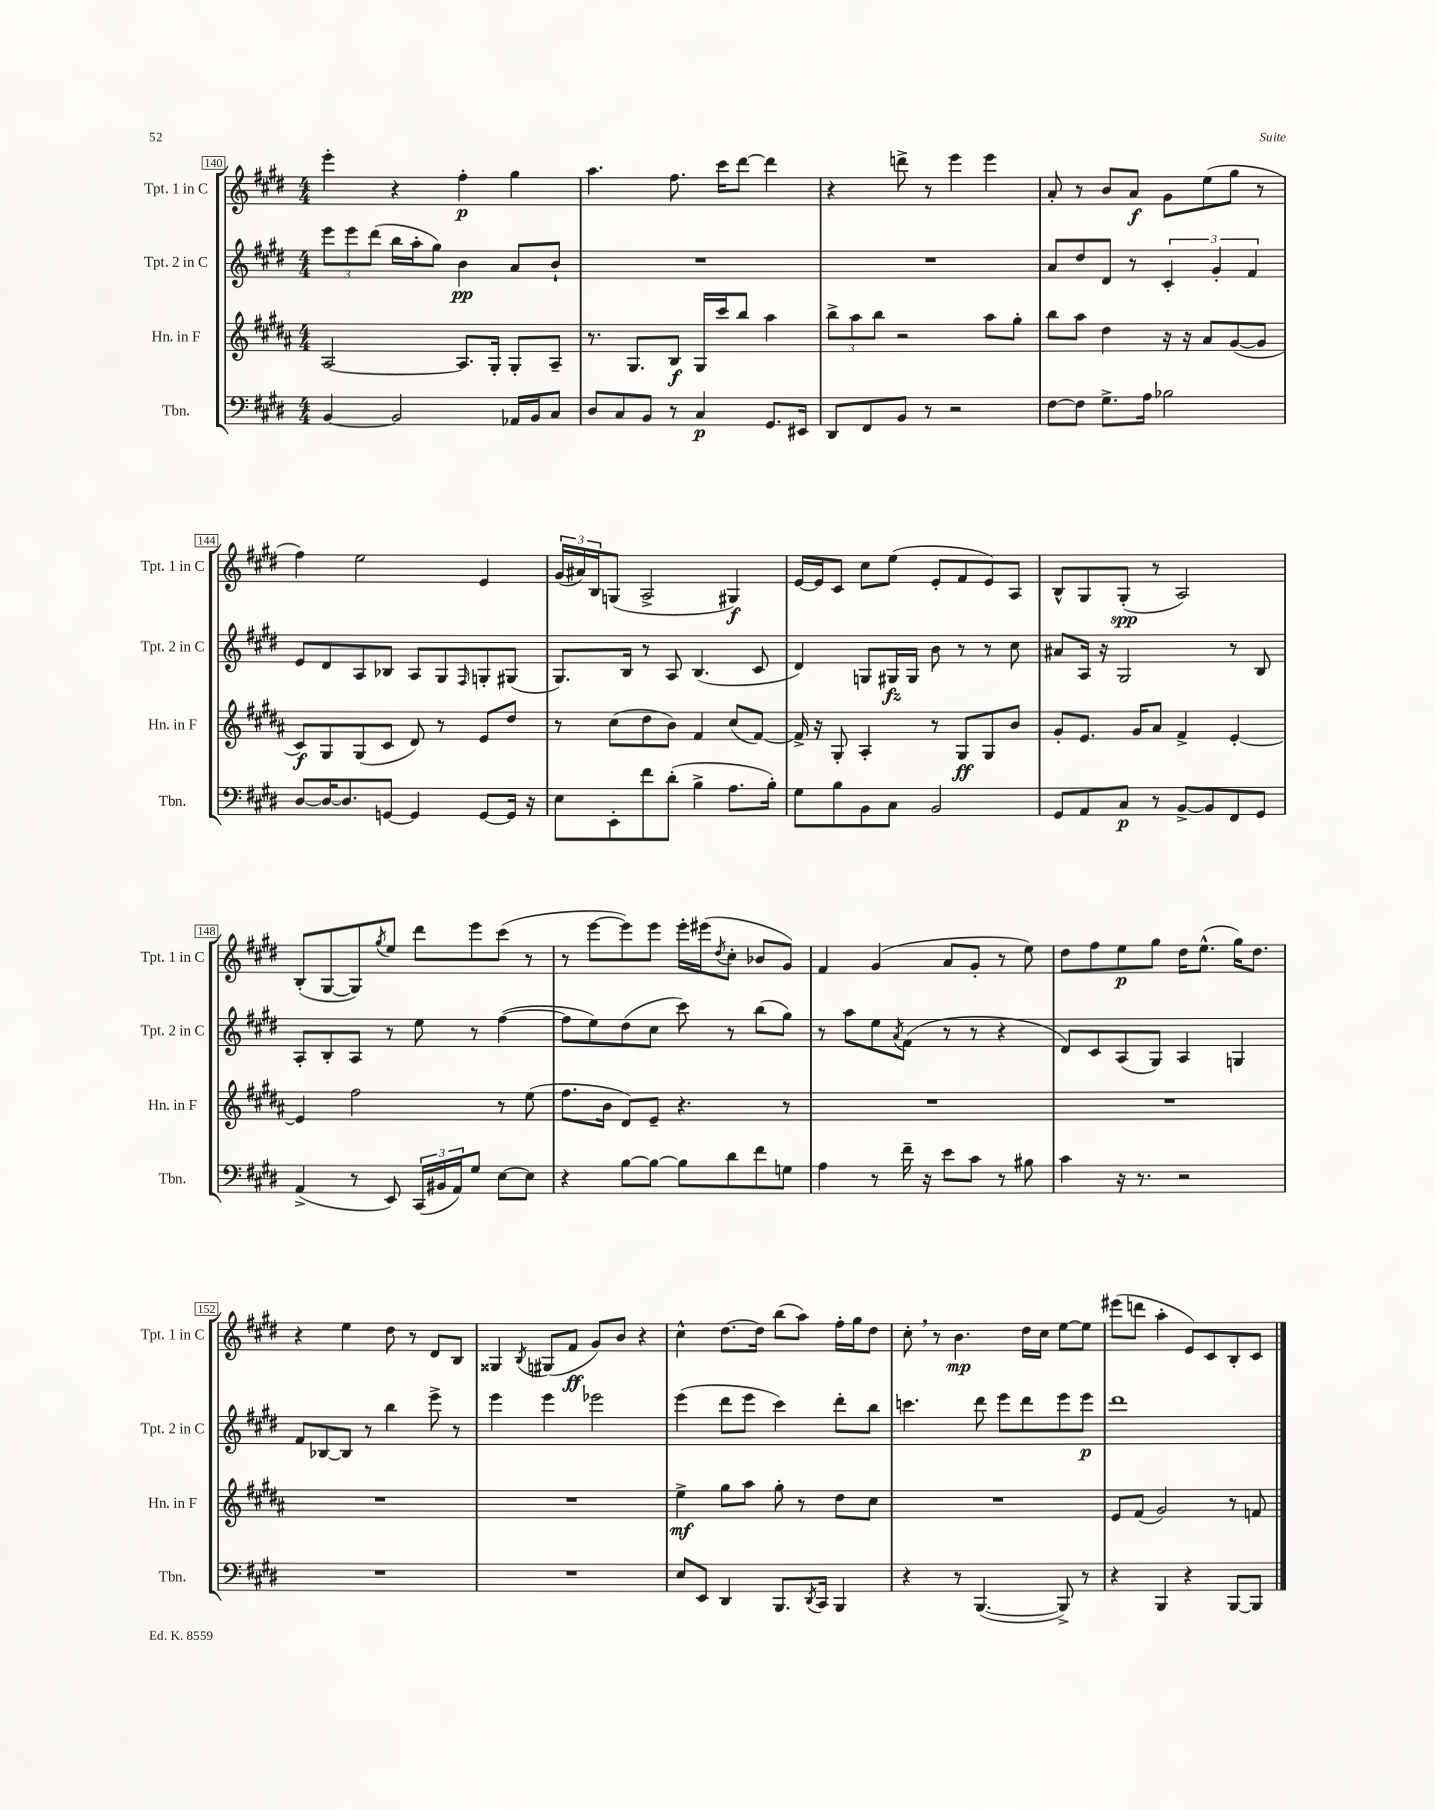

**kern	**kern	**kern	**kern
*staff4	*staff3	*staff2	*staff1
*clefF4	*clefG2	*clefG2	*clefG2
*k[f#c#g#d#]	*k[f#c#g#d#a#]	*k[f#c#g#d#]	*k[f#c#g#d#]
*M4/4	*M4/4	*M4/4	*M4/4
[4BB	[2A#	12eee	4eee'
.	.	12eee	.
.	.	(12ddd#	.
2BB]	.	16bb	4r
.	.	16aa'	.
.	.	8gg#)	.
.	8.A#]	4b	4ff#'
.	16G#'	.	.
16AA-	8G#'	8a	4gg#
16BB	.	.	.
8C#	8A#~	8b`	.
=	=	=	=
8D#	8.r	1r	4.aa
8C#	.	.	.
.	8.G#	.	.
8BB	.	.	.
8r	8B	.	8.ff#
4C#	16G#	.	.
.	16ccc#	.	16ccc#
.	8bb	.	[8ddd#
8.GG#	4aa#	.	4ddd#]
16EE#	.	.	.
=	=	=	=
8DD#	12bb^	1r	4r
.	12aa#	.	.
8FF#	.	.	.
.	12bb	.	.
8BB	2r	.	8ddd^
8r	.	.	8r
2r	.	.	4eee
.	8aa#	.	4eee
.	8gg#'	.	.
=	=	=	=
[8F#	8bb	8a	8a'
8F#]	8aa#	8dd#	8r
8.G#^	4dd#	8d#	8b
.	.	8r	8a
16A	.	.	.
2B-	16r	6c#'	8g#
.	16r	.	.
.	8a#	.	(8ee
.	.	6g#'	.
.	([8g#	.	8gg#
.	.	6f#	.
.	8g#]	.	8r
=	=	=	=
[8D#	8c#)	8e	4ff#)
16D#_	8G#	8d#	.
8.D#]	.	.	.
.	(8G#	8A	2ee
[8GG	8c#	8B-	.
4GG]	8d#)	8A	.
.	8r	8G#	.
.	.	16qqF#	.
[8GG	8e	8G'	4e
16GG]	8dd#	(8G#	.
16r	.	.	.
=	=	=	=
8E	8r	8.G#)	(24g#
.	.	.	24a#)
.	.	.	24B
8EE'	(8cc#	.	(8G
.	.	16B	.
8f#	8dd#	8r	2A^
(8d#'	8b)	8A	.
4B^	4f#	(4.B	.
8.A	(8cc#	.	4G#)
.	[8f#)	8c#	.
16B')	.	.	.
=	=	=	=
8G#	16f#^]	4d#)	[16e
.	16r	.	16e]
8B	8G#'	.	8c#
8BB	4A#'	8G	8cc#
8C#	.	16G#	(8ee
.	.	16G#	.
2BB	8r	8b	8e'
.	8G#	8r	8f#
.	8G#	8r	8e)
.	8b	8cc#	8A
=	=	=	=
8GG#	8g#'	8a#	8B^^
8AA	8.e	16A	8G#
.	.	16r	.
8C#	.	2G#	(8G#'
.	16g#	.	.
8r	8a#	.	8r
[8BB^	4f#^	.	2A)
8BB]	.	.	.
8FF#	[4e'	8r	.
8GG#	.	8B	.
=	=	=	=
(4AA^	4e]	8A'	(8B'
.	.	8B'	[8G#
8r	2ff#	8A	8G#])
.	.	.	8qgg#
8EE)	.	8r	8ee
(24CC#	.	8ee	8ddd#
24BB#	.	.	.
24AA)	.	.	.
8G#	.	8r	8eee
[8E	8r	([4ff#	(8ccc#
8E]	(8ee	.	8r
=	=	=	=
4r	8.ff#	8ff#]	8r
.	.	8ee)	[8eee
.	16b	.	.
[8B	8d#)	(8dd#	8eee])
8B_	8e~	8cc#	8eee
8B]	4.r	8ccc#)	16eee'
.	.	.	(16eee#
.	.	.	8qdd#
8d#	.	8r	8cc#'
8f#	.	(8bb	8b-
8G	8r	8gg#)	8g#)
=	=	=	=
4A	1r	8r	4f#
.	.	8aa	.
8r	.	8ee	(4g#
.	.	8qa	.
16f#~	.	(8f#	.
16r	.	.	.
8e	.	8r	8a
8c#	.	8r	8g#'
8r	.	4r	8r
8B#	.	.	8ee)
=	=	=	=
4c#	1r	8d#)	8dd#
.	.	8c#	8ff#
16r	.	(8A	8ee
8.r	.	.	.
.	.	8G#)	8gg#
2r	.	4A	16dd#
.	.	.	(8.ee^^
.	.	4G	16gg#)
.	.	.	8.dd#
=	=	=	=
1r	1r	8f#	4r
.	.	[8B-	.
.	.	8B-]	4ee
.	.	8r	.
.	.	4bb	8dd#
.	.	.	8r
.	.	8eee^	8d#
.	.	8r	8B
=	=	=	=
1r	1r	4eee	4G##
.	.	.	8qB
.	.	4eee	(8G#
.	.	.	8f#
.	.	2eee-	8g#)
.	.	.	8b
.	.	.	4r
=	=	=	=
8E	4ee^	(4eee	4cc#^^
8EE	.	.	.
4DD#	8gg#	8ddd#	[8.dd#
.	8aa#	8eee	.
.	.	.	16dd#]
8.BBB	8gg#'	4ccc#)	(8bb
.	8r	.	8aa)
8qDD#	.	.	.
16CC#	.	.	.
4BBB	8dd#	8ddd#'	16ff#'
.	.	.	16gg#
.	8cc#	8bb	8dd#
=	=	=	=
4r	1r	4.ccc	8cc#'
.	.	.	8r
8r	.	.	4.b
([4.BBB	.	8ddd#	.
.	.	8eee	.
.	.	8ddd#	16dd#
.	.	.	16cc#
8BBB^])	.	8eee	[8ee
8r	.	8eee	8ee]
=	=	=	=
4r	8e	1ddd#	(8eee#
.	(8f#	.	8ddd
4BBB	2g#)	.	4aa'
4r	.	.	8e)
.	.	.	8c#
[8BBB	8r	.	8B'
8BBB]	8f	.	8c#
==	==	==	==
*-	*-	*-	*-
